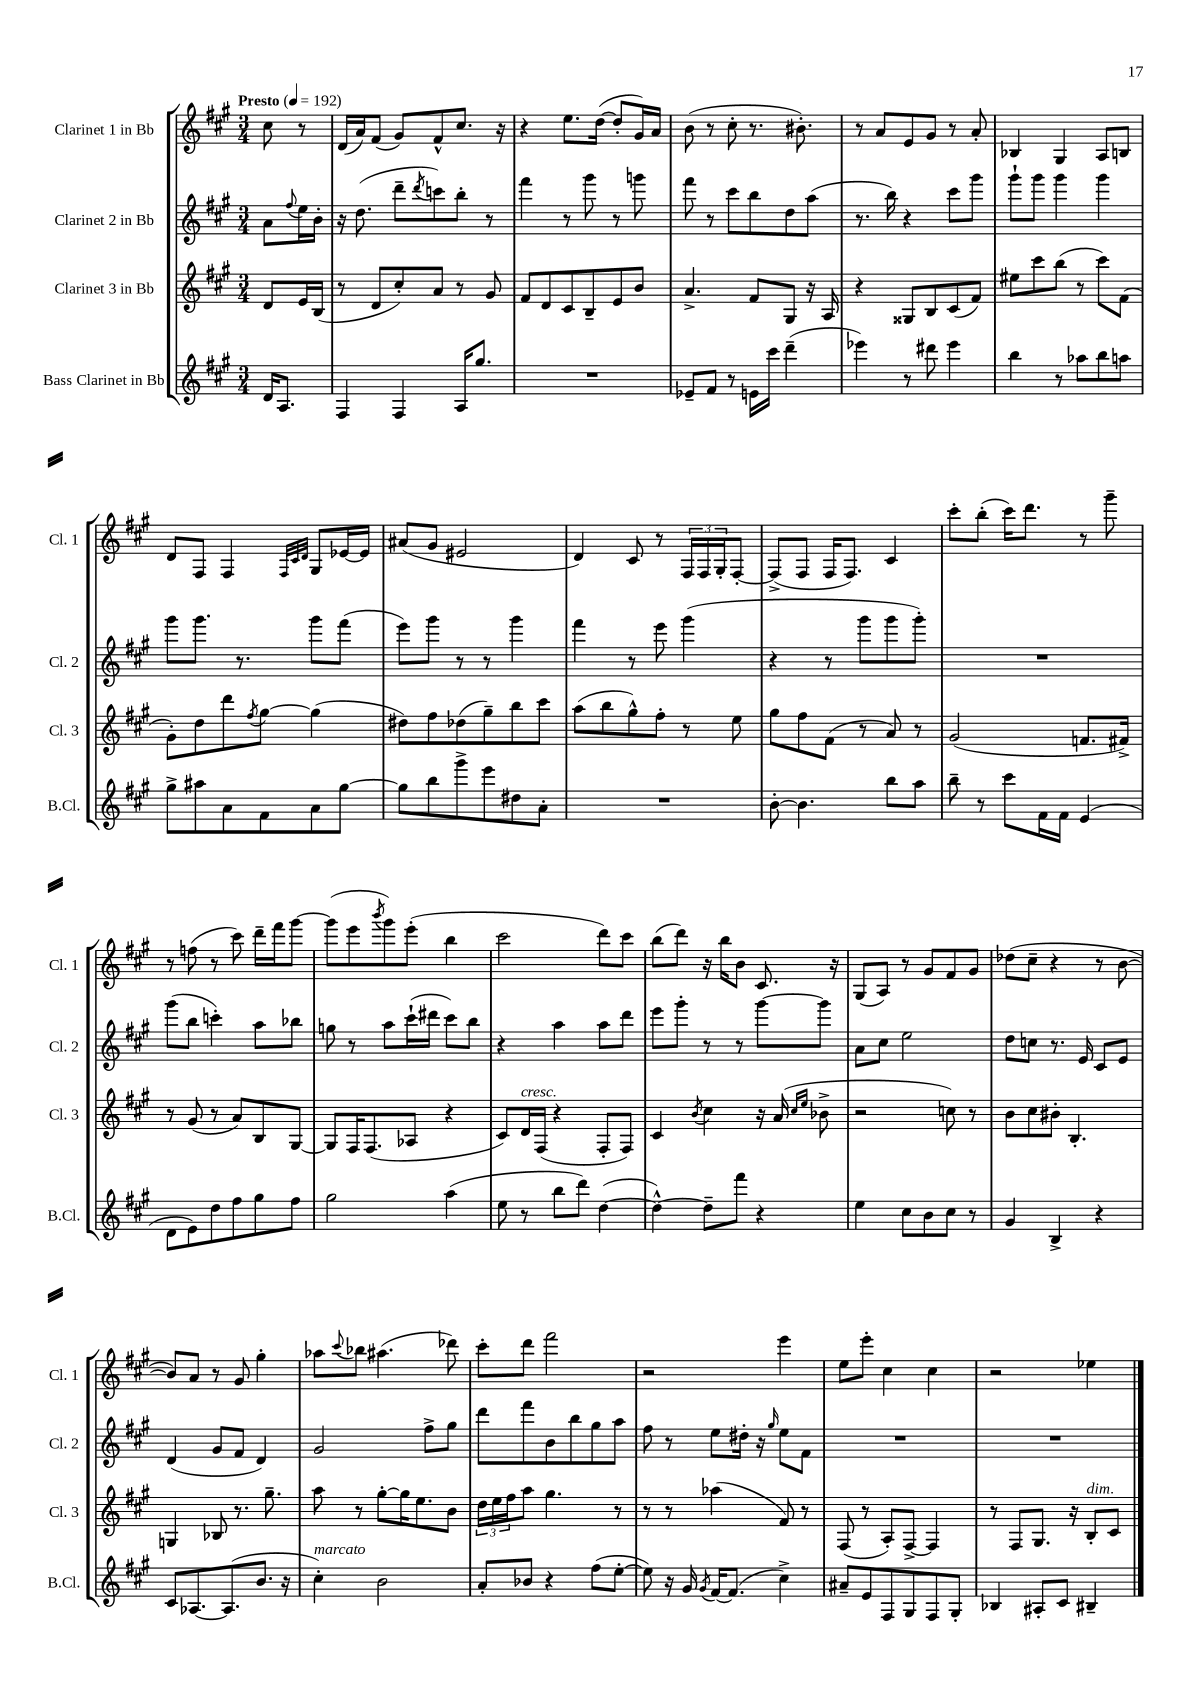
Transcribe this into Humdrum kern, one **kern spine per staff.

**kern	**kern	**kern	**kern
*staff4	*staff3	*staff2	*staff1
*clefG2	*clefG2	*clefG2	*clefG2
*k[f#c#g#]	*k[f#c#g#]	*k[f#c#g#]	*k[f#c#g#]
*M3/4	*M3/4	*M3/4	*M3/4
*MM192	*MM192	*MM192	*MM192
16d	8d	8a	8cc#
8.A	.	.	.
.	.	8qqff#	.
.	16e	16ee	8r
.	(16B	16b'	.
=	=	=	=
4F#	8r	16r	(16d
.	.	(8.dd	16a)
.	8d	.	(8f#
4F#	8cc#')	8ddd~	8g#)
.	.	8qddd	.
.	8a	8ccc)	8f#^^
16A	8r	8bb'	8.cc#
8.gg#	.	.	.
.	8g#	8r	.
.	.	.	16r
=	=	=	=
2.r	8f#	4fff#	4r
.	8d	.	.
.	8c#	8r	8.ee
.	8B~	8ggg#	.
.	.	.	([16dd
.	8e	8r	8dd']
.	8b	8ggg	16g#)
.	.	.	16a
=	=	=	=
8e-~	4.a^	8fff#	(8b
8f#	.	8r	8r
8r	.	8ccc#	8cc#'
16e	8f#	8bb	8.r
16ccc#	.	.	.
(4ddd~	8G#	8dd	.
.	.	.	8.b#')
.	16r	(8aa	.
.	16A	.	.
=	=	=	=
4eee-)	4r	8.r	8r
.	.	.	8a
.	.	16bb)	.
8r	8G##	4r	8e
8ddd#	8B	.	8g#
4eee-	(8c#	8ccc#	8r
.	8f#)	8ggg#	8a'
=	=	=	=
4bb	8ee#	8ggg#`	4B-
.	8ccc#	8ggg#	.
8r	(8bb	4ggg#	4G#
8aa-	8r	.	.
8bb	8ccc#)	4ggg#	8A
8aa	(8f#	.	8B
=	=	=	=
8gg#^	8g#')	8ggg#	8d
8aa#	8dd	8.ggg#	8F#
8a	8ddd	.	4F#
.	.	8.r	.
.	8qff#	.	.
8f#	[8gg#	.	.
.	.	.	32qqF#
.	.	.	32qqc#
.	.	.	32qqd
8a	(4gg#]	8ggg#	8G#
[8gg#	.	(8fff#	[16e-
.	.	.	16e-]
=	=	=	=
8gg#]	8dd#)	8eee)	(8a#
8bb	8ff#	8ggg#	8g#
8ggg#^	(8dd-	8r	2e#
8eee	8gg#~)	8r	.
8dd#	8bb	4ggg#	.
8a'	8ccc#	.	.
=	=	=	=
2.r	(8aa	4fff#	4d)
.	8bb	.	.
.	8gg#^^)	8r	8c#
.	8ff#'	8eee	8r
.	8r	(4ggg#	24F#
.	.	.	24F#
.	.	.	24G#'
.	8ee	.	[8F#'
=	=	=	=
[8b'	8gg#	4r	(8F#^]
4.b]	8ff#	.	8F#
.	(8f#	8r	16F#
.	.	.	8.F#)
.	8r	8ggg#	.
8bb	8a)	8ggg#	4c#
8aa	8r	8ggg#')	.
=	=	=	=
8bb~	(2g#	2.r	8ccc#'
8r	.	.	(8bb'
8ccc#	.	.	16ccc#)
.	.	.	8.ddd
16f#	.	.	.
16f#	.	.	.
(4e	8.f	.	8r
.	.	.	8ggg#~
.	16f#^)	.	.
=	=	=	=
8d	8r	(8ggg#	8r
8e)	(8g#	8bb	(8ff
8dd	8r	4ccc')	8r
8ff#	8a)	.	8ccc#)
8gg#	8B	8aa	16ddd~
.	.	.	16fff#
8ff#	[8G#	8bb-	[8ggg#
=	=	=	=
2gg#	8G#]	8gg	(8ggg#]
.	16F#	8r	8eee
.	(8.F#	.	.
.	.	.	8qbbb
.	.	8aa	8ggg#)
.	8A-	(16ccc#`	(8eee'
.	.	16ddd#	.
(4aa	4r	8ccc#)	4bb
.	.	8bb	.
=	=	=	=
8ee	8c#)	4r	2ccc#
8r	16d	.	.
.	(16F#	.	.
8bb	4r	4aa	.
8ddd)	.	.	.
([4dd	8F#'	8aa	8ddd)
.	8F#)	8ddd	8ccc#
=	=	=	=
4dd^^_)	4c#	8eee	(8bb
.	.	8ggg#'	8ddd)
.	8qb	.	.
8dd~]	4cc#	8r	16r
.	.	.	16bb
8fff#	.	8r	8b
4r	16r	[8ggg#	8.c#
.	(16a	.	.
.	16qqcc#	.	.
.	16qqee	.	.
.	8b-^	8ggg#]	.
.	.	.	16r
=	=	=	=
4ee	2r	8a	(8G#
.	.	8cc#	8A)
8cc#	.	2ee	8r
8b	.	.	8g#
8cc#	8cc)	.	8f#
8r	8r	.	8g#
=	=	=	=
4g#	8b	8dd	(8dd-
.	8cc#	8cc	8cc#~
4B^	8b#'	8.r	4r
.	4.B'	.	.
.	.	16e	.
4r	.	8c#	8r
.	.	8e	[8b
=	=	=	=
8c#	4G	(4d	8b])
[8.A-	.	.	8a
.	8B-	8g#	8r
(8.A-]	.	.	.
.	8.r	8f#	8g#
8.b	.	4d)	4gg#'
.	8.gg#~	.	.
16r	.	.	.
=	=	=	=
4cc#')	8aa	2g#	8aa-
.	.	.	8qqccc#
.	8r	.	8bb-
2b	[8gg#'	.	(4.aa#
.	16gg#]	.	.
.	8.ee	.	.
.	.	8ff#^	.
.	8b	8gg#	8ddd-)
=	=	=	=
8a'	24dd	8ddd	8ccc#'
.	24ee	.	.
.	24ff#	.	.
8b-	8aa	8fff#	8ddd
4r	4.gg#	8b	2fff#
.	.	8bb	.
(8ff#	.	8gg#	.
[8ee'	8r	8aa	.
=	=	=	=
8ee])	8r	8ff#	2r
16r	8r	8r	.
16g#	.	.	.
8qg#	.	.	.
[16f#	(4aa-	8ee	.
(8.f#]	.	.	.
.	.	16dd#'	.
.	.	16r	.
.	.	16qqgg#	.
4cc#^)	8f#)	8ee	4eee
.	8r	8f#	.
=	=	=	=
8a#~	(8F#	2.r	8ee
8e	8r	.	8eee'
8F#	8A')	.	4cc#
8G#	[8F#^	.	.
8F#	4F#]	.	4cc#
8G#'	.	.	.
=	=	=	=
4B-	8r	2.r	2r
.	8F#	.	.
8A#'	8.G#	.	.
8c#	.	.	.
.	16r	.	.
4B#~	8B'	.	4ee-
.	8c#	.	.
==	==	==	==
*-	*-	*-	*-
